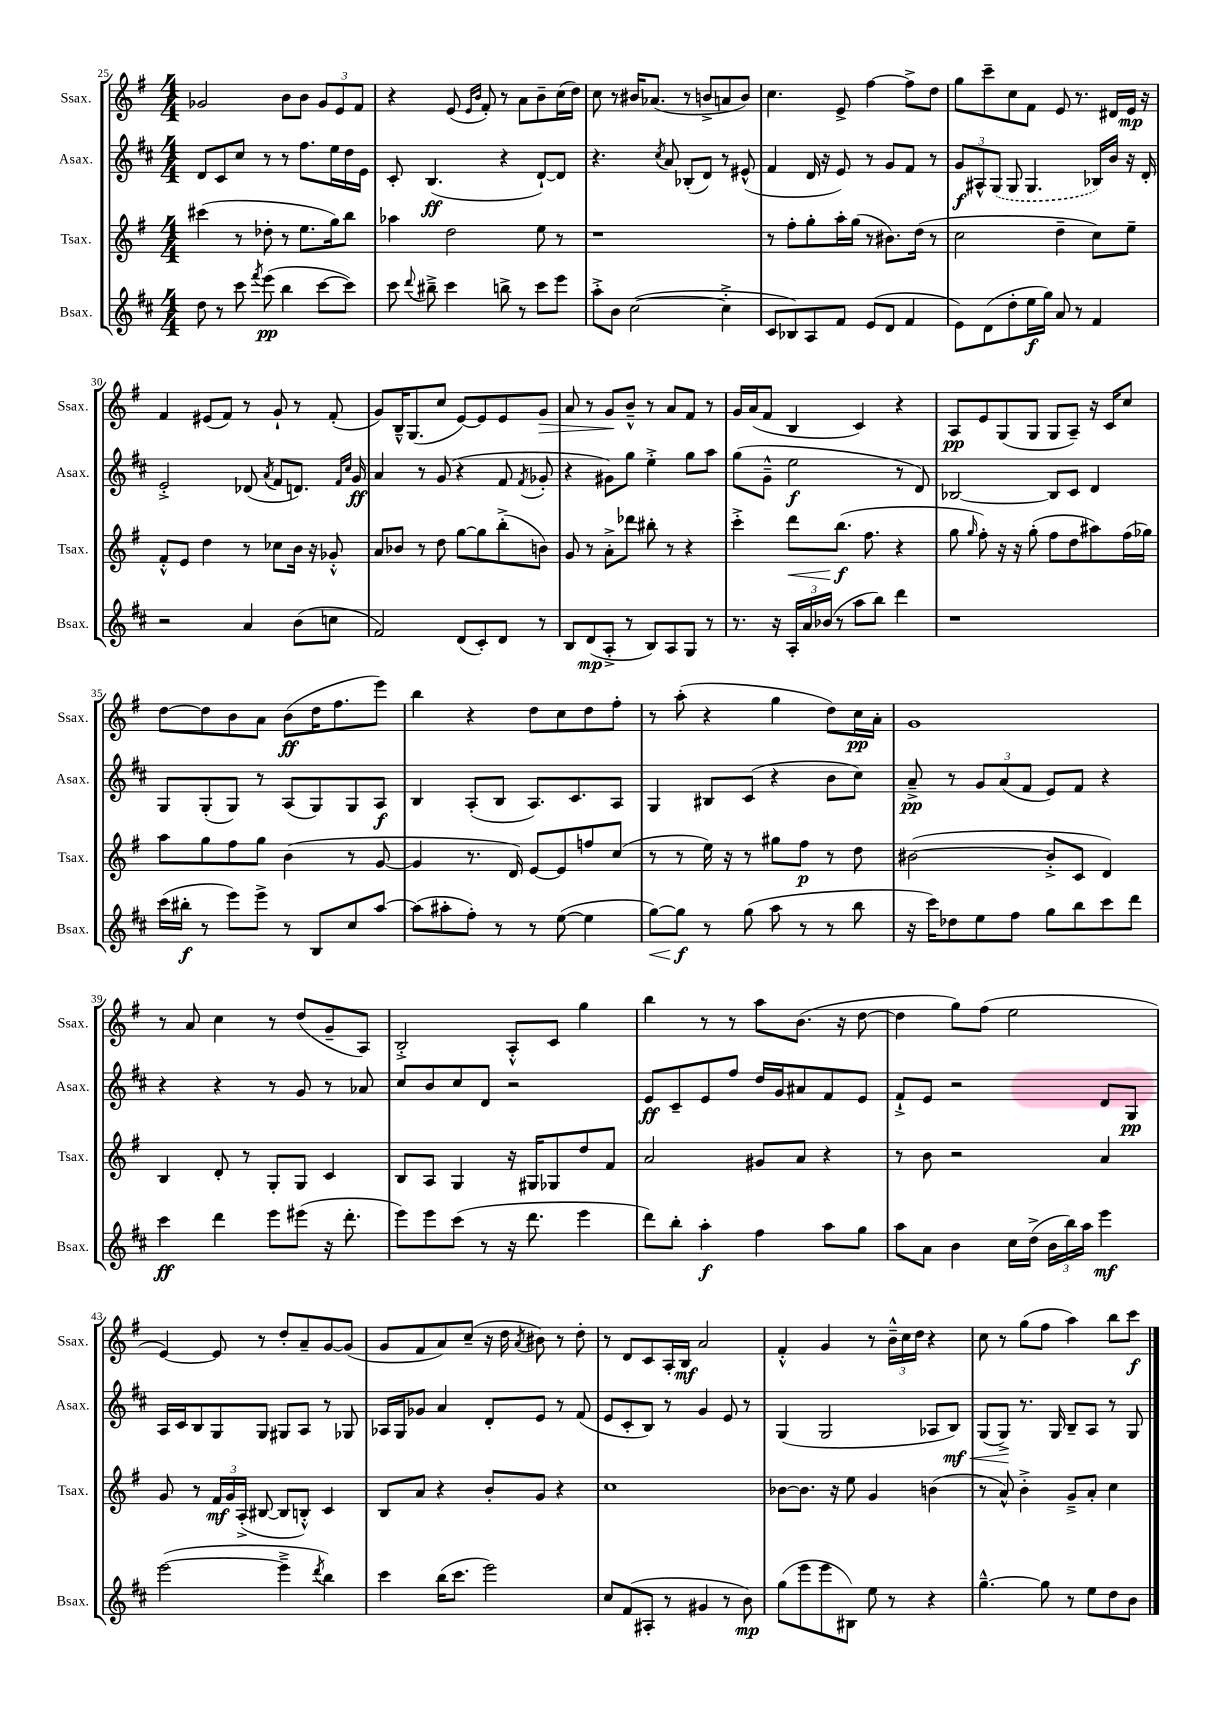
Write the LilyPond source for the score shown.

<<
\new StaffGroup <<
\new Staff = "s0" \with { instrumentName = "Ssax." shortInstrumentName = "Ssax." } {
    \clef treble \key g \major \numericTimeSignature \time 4/4
    \autoBeamOff ges'2 b'8[ b'8] \tuplet 3/2 { ges'8[ e'8 fis'8] } |
    r4 e'8( \grace { e'16[ b'16] } fis'8-.) r8 a'8[ b'8-- c''16( d''16]) |
    c''8 r8 bis'16[ aes'8.]( r8 b'8[-> a'8 b'8]) |
    c''4. e'8-> fis''4~ fis''8[-> d''8] |
    g''8[ c'''8-- c''8 fis'8] e'8 r8. dis'16[ e'16]\mp r16 |
    fis'4 eis'8[( fis'8]) r8 g'8-! r8 fis'8-.( |
    g'8[) b16---^ g8.( c''8] e'8[~) e'8 e'8 g'8]\> |
    a'8 r8 g'8[\! b'8]---^ r8 a'8[ fis'8] r8 |
    g'16[ a'16( fis'8] b4 c'4) r4 |
    a8[\pp e'8 g8( g8] g8[ a8]--) r16 c'16[ c''8] |
    d''8[~ d''8 b'8 a'8] b'8[\ff( d''16 fis''8. e'''8]) |
    b''4 r4 d''8[ c''8 d''8 fis''8]-. |
    r8 a''8-.( r4 g''4 d''8[) c''16\pp a'16]-. |
    g'1 |
    r8 a'8 c''4 r8 d''8[( g'8-- a8]) |
    b2-.-> a8[-.-^ c'8] g''4 |
    b''4 r8 r8 a''8[ b'8.]( r16 d''8~ |
    d''4 g''8[) fis''8]( e''2 |
    e'4~) e'8 r8 d''8[-. a'8-- g'8~ g'8]( |
    g'8[ fis'8 a'8) c''8]--( r16 d''16 \acciaccatura { a'8 } bis'8) r8 d''8-. |
    r8 d'8[ c'8 a16-. b16]\mf a'2 |
    fis'4-.-^ g'4 r8 \tuplet 3/2 { b'16[---^ c''16 d''16] } r4 |
    c''8 r8 g''8[( fis''8] a''4) b''8[ c'''8]\f \bar "|." |
}
\new Staff = "s1" \with { instrumentName = "Asax." shortInstrumentName = "Asax." } {
    \clef treble \key d \major \numericTimeSignature \time 4/4
    \autoBeamOff d'8[ cis'8 cis''8] r8 r8 fis''8.[ e''16 d''16 e'16] |
    cis'8-. b4.\ff( r4 d'8[~-!) d'8] |
    r4. \acciaccatura { cis''8 } a'8 bes8[-.( d'8]) r8 eis'8-^( |
    fis'4 d'16 r16 e'8) r8 g'8[ fis'8] r8 |
    \tuplet 3/2 { g'8[\f ais8-^ \once \slurDashed g8]( } g8 g4. bes16[) b'16] r16 d'16-. |
    e'2-.-> des'8( \acciaccatura { a'8 } fis'8[ d'8.]) \grace { fis'16[ cis''16] } g'16\ff |
    a'4 r8 g'8( r4 fis'8 \acciaccatura { fis'8 } ges'8-. |
    r4 gis'8[) g''8] e''4-.-> g''8[ a''8] |
    g''8[( g'8]---^ e''2\f r8 d'8) |
    bes2~ bes8[ cis'8] d'4 |
    g8[ g8-.( g8]) r8 a8[( g8) g8 a8]\f |
    b4 a8[-.( b8] a8.[) cis'8. a8] |
    g4 bis8[ cis'8]( r4 b'8[ cis''8]) |
    a'8--->\pp r8 \tuplet 3/2 { g'8[ a'8( fis'8] } e'8[) fis'8] r4 |
    r4 r4 r8 g'8 r8 aes'8 |
    cis''8[ b'8 cis''8 d'8] r2 |
    e'8[\ff cis'8-- e'8 fis''8] d''16[ g'16 ais'8 fis'8 e'8] |
    fis'8[-!-> e'8] r2 d'8[ g8]\pp |
    a16[ cis'16 b8 g8 g8] gis8[ a8] r8 ges8 |
    aes16[ g16 ges'8] a'4 d'8[-. e'8] r8 fis'8( |
    e'8[ cis'8-. b8]) r8 g'4 e'8 r8 |
    g4( g2 aes8[ b8]\mf\<) |
    g8[( g8]->\!) r8. g16 b8[-- a8] r8 g8 \bar "|." |
}
\new Staff = "s2" \with { instrumentName = "Tsax." shortInstrumentName = "Tsax." } {
    \clef treble \key g \major \numericTimeSignature \time 4/4
    \autoBeamOff cis'''4( r8 des''8-. r8 e''8.[ g''16) b''8] |
    aes''4 d''2 e''8 r8 |
    r1 |
    r8 fis''8[-. g''8-. a''16-. g''16]( r8 bis'8.[) d''16]( r8 |
    c''2 d''4-- c''8[) e''8]-- |
    fis'8[-.-^ e'8] d''4 r8 ces''8[ b'16] r16 ges'8-.-^ |
    a'8[ bes'8] r8 d''8 g''8[~ g''8 b''8-.->( b'8]) |
    g'8 r8 a'8[-.-> des'''8] bis''8-. r8 r4 |
    c'''4-.-> d'''8[\< b''8.]\f\!( fis''8. r4 |
    g''8 \grace { g''16 } fis''8-.) r16 r16 g''8-.( fis''8[ d''8 ais''8) fis''16( ges''16]) |
    a''8[ g''8 fis''8 g''8] b'4( r8 g'8~ |
    g'4 r8. d'16) e'8[~ e'8 f''8 c''8]( |
    r8 r8 e''16) r16 r8 gis''8[ fis''8]\p r8 d''8 |
    bis'2~( bis'8[-.-> c'8] d'4) |
    b4 d'8-. r8 g8[-. g8] c'4 |
    b8[ a8] g4 r16 gis16[ ges8 d''8 fis'8] |
    a'2 gis'8[ a'8] r4 |
    r8 b'8 r2 a'4 |
    g'8 r8 \tuplet 3/2 { fis'16[\mf g'16 a16]-.->( } bis8~ bis8[ b8]-.-^) c'4 |
    b8[ a'8] r4 b'8[-. g'8] r4 |
    c''1 |
    bes'8[~ bes'8.] r16 e''8 g'4 b'4( |
    r8 a'8-^) b'4-.-> g'8[---> a'8]-. c''4 \bar "|." |
}
\new Staff = "s3" \with { instrumentName = "Bsax." shortInstrumentName = "Bsax." } {
    \clef treble \key d \major \numericTimeSignature \time 4/4
    \autoBeamOff d''8 r8 cis'''8 \acciaccatura { fis'''8 } e'''8\pp( b''4 cis'''8[~ cis'''8]) |
    cis'''8 \appoggiatura { d'''8 } bis''8---> cis'''4 b''8-> r8 cis'''8[ e'''8] |
    a''8[-.-> b'8] cis''2~( cis''4-.-> |
    cis'8[ bes8) a8 fis'8] e'8[( d'8] fis'4 |
    e'8[) d'8( d''8-. e''16\f g''16]) a'8 r8 fis'4 |
    r2 a'4 b'8[( c''8] |
    fis'2) d'8[( cis'8-.) d'8] r8 |
    b8[ d'8\mp( a8]-.-> r8 b8[) a8 g8] r8 |
    r8. r16 \tuplet 3/2 { a16[-. a'16 bes'16]( } r8 a''8[ b''8]) d'''4 |
    r1 |
    cis'''16[( bis''16]-.\f r8 e'''8[) e'''8]-> r8 b8[ cis''8 a''8]~ |
    a''8[( ais''8-. fis''8]-.) r8 r8 e''8~( e''4 |
    g''8[~\<) g''8]\f\! r8 g''8( a''8 r8 r8 b''8 |
    r16 cis'''16[) des''8 e''8 fis''8] g''8[ b''8 cis'''8 d'''8] |
    cis'''4\ff d'''4 e'''8[ eis'''8]( r16 d'''8.-. |
    e'''8[) e'''8 cis'''8]( r8 r16 d'''8. e'''4 |
    d'''8[) b''8]-. a''4-.\f fis''4 a''8[ g''8] |
    a''8[ a'8] b'4 cis''16[ d''16]->( \tuplet 3/2 { b'16[ b''16) a''16] } e'''4\mf |
    e'''2~( e'''4---> \acciaccatura { d'''8 } b''4) |
    cis'''4 b''16[( cis'''8.] e'''2) |
    cis''8[ fis'8( ais8]-. r8 gis'4 r8 b'8\mp) |
    g''8[( e'''8 e'''8 bis8]) e''8 r8 r4 |
    g''4.~---^ g''8 r8 e''8[ d''8 b'8] \bar "|." |
}
>>
>>
\layout { \context { \Score currentBarNumber = #25 } }
